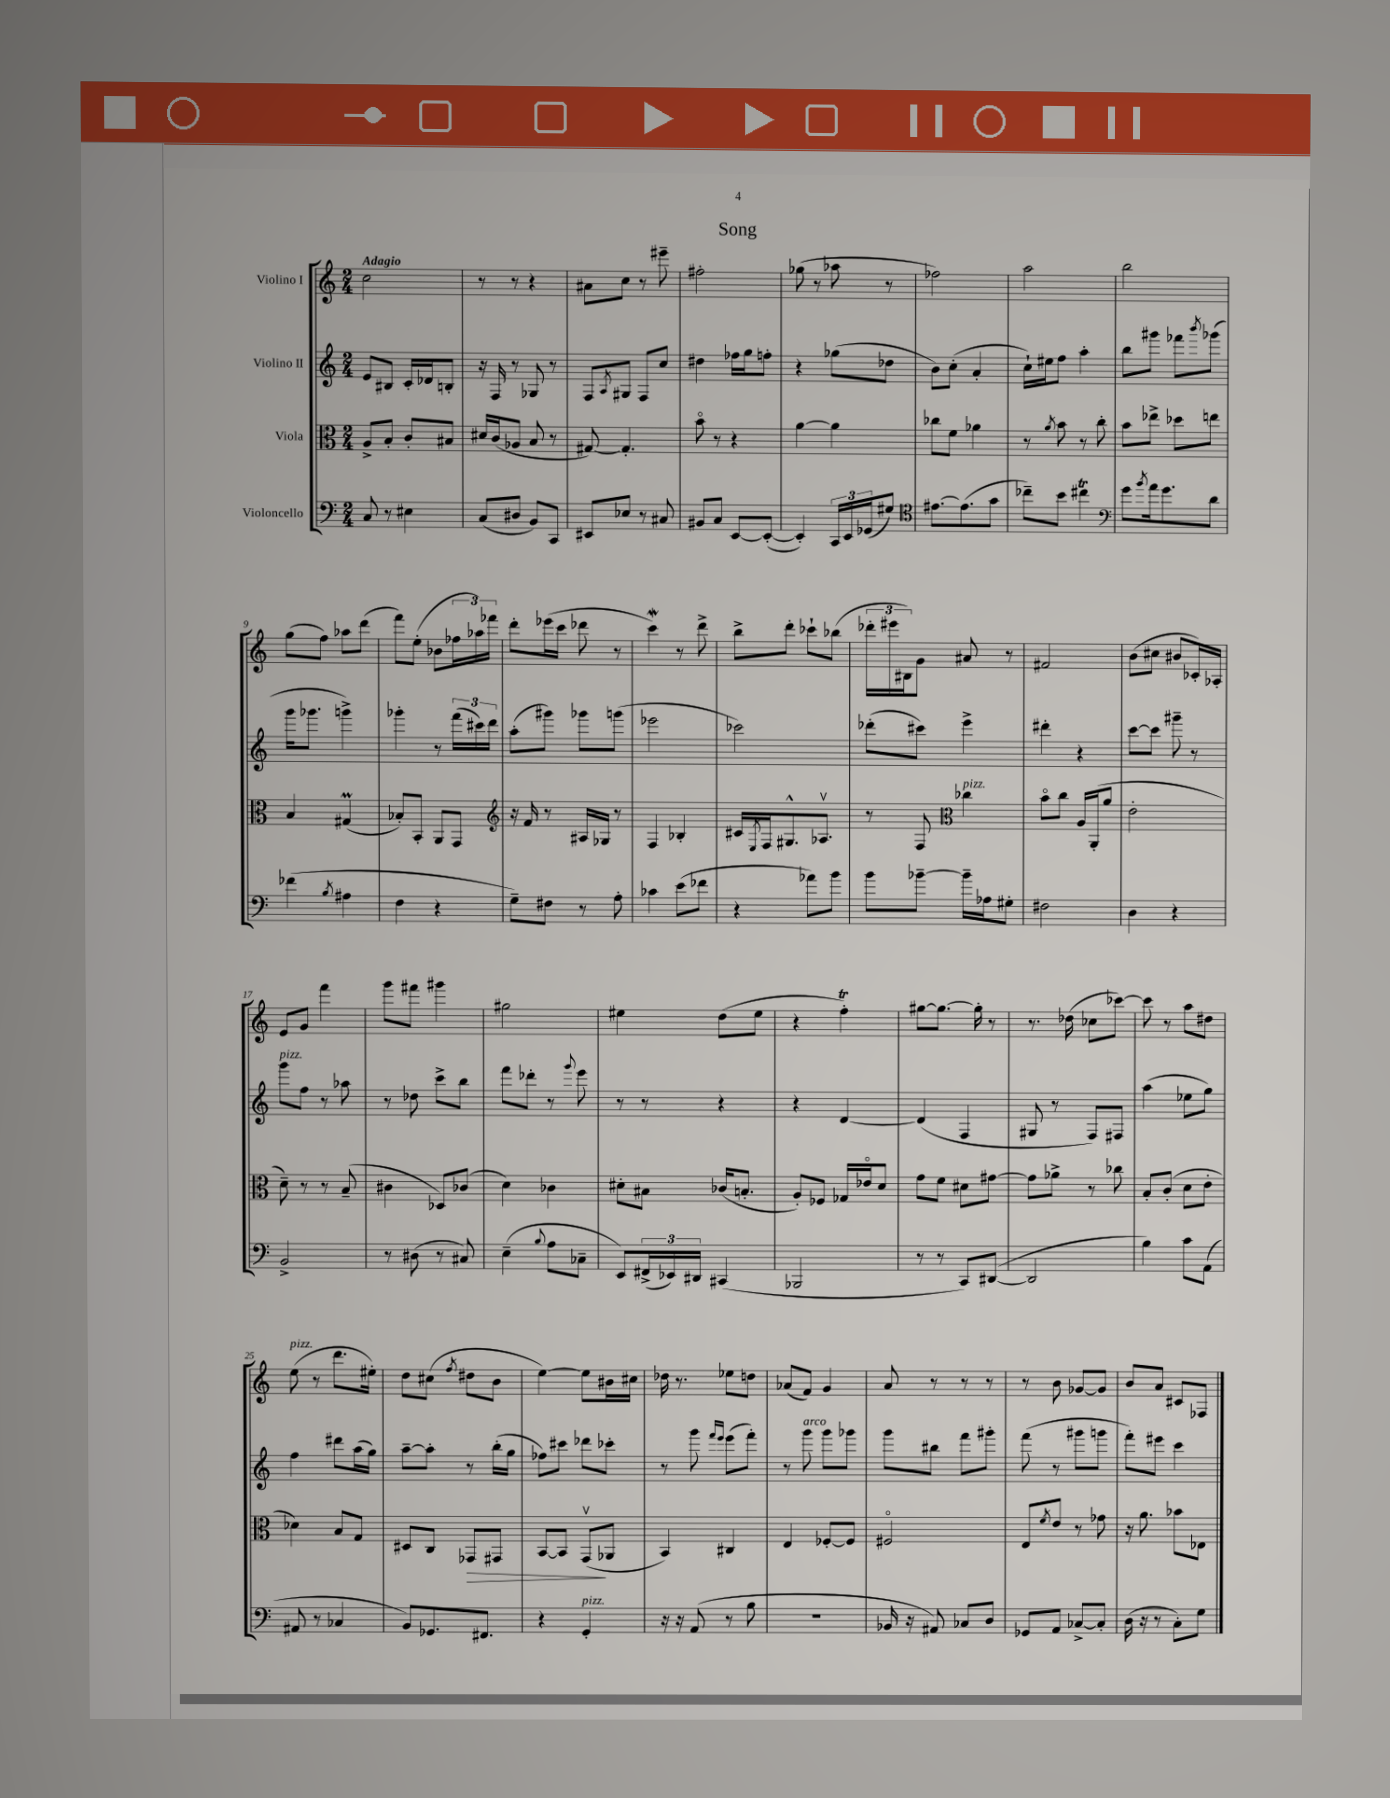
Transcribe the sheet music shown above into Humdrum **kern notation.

**kern	**kern	**dynam	**kern	**kern
*part4	*part3	*part3	*part2	*part1
*staff4	*staff3	*staff3	*staff2	*staff1
*I"Violoncello	*I"Viola	*	*I"Violino II	*I"Violino I
*clefF4	*clefC3	*	*clefG2	*clefG2
*k[]	*k[]	*	*k[]	*k[]
*M2/4	*M2/4	*	*M2/4	*M2/4
=1	=1	=1	=1	=1
!	!	!	!	!LO:TX:a:B:t=Adagio
8C/	8A^/L	.	8e/L	2cc\
8r	8B'/J	.	8B#X/J	.
4E#X\	8c'/L	.	16c'/LL	.
.	.	.	16d-X/J	.
.	8B#X/J	.	8Bn'/J	.
=2	=2	=2	=2	=2
(8C/L	16d#X/LL	.	16r	8r
.	(16c/J	.	16F/	.
8D#X/J	8A-X/J	.	8r	8r
8BB/L)	8B/	.	8G-X/	4r
8CC/J	8r	.	8r	.
=3	=3	=3	=3	=3
8EE#X/L	[8G#X/)	.	8F/L	8a#X\L
.	.	.	8qA/	.
8E-X/J	4.G#'/]	.	8G#X/J	8cc\J
8r	.	.	8F/L	8r
8C#X/	.	.	8cc/J	8eee#X~\
=4	=4	=4	=4	=4
8BB#X/L	8b\	.	4dd#X\	2ff#X'\
8C/J	8r	.	.	.
[8EE/L	4r	.	16ff-X\LL	.
.	.	.	16gg\J	.
(8EE'/J_	.	.	8ffn'\J	.
=5	=5	=5	=5	=5
4EE'/])	[4a\	.	4r	(8gg-X\
.	.	.	.	8r
24CC/LL	4a\]	.	(8gg-X\L	8aa-X\
24EE/	.	.	.	.
(24GG-X/J	.	.	.	.
8G#X/J)	.	.	8dd-X\J	8r
=6	=6	=6	=6	=6
*clefC4	*	*	*	*
[8.e#X\L	8cc-X\L	.	8b\L)	2ff-X\)
.	8f\J	.	(8cc'\J	.
(8.e#\]	.	.	.	.
.	4a-X\	.	4a'/	.
8g\J	.	.	.	.
=7	=7	=7	=7	=7
8cc-X~\L)	8r	.	16cc`\LL)	2aa\
.	.	.	16ee#X\J	.
.	8qa/	.	.	.
8b\J	8b\	.	8ff\J	.
4cc#Xt\	8r	.	4aa'\	.
.	8cc'\	.	.	.
=8	=8	=8	=8	=8
*clefF4	*	*	*	*
8g\L	8b\L	.	8bb\L	2bb\
8qb/	.	.	.	.
16a\k	8ee-X^\J	.	8ggg#X\J	.
8.g\	.	.	.	.
.	8dd-X\L	.	8fff-X\L	.
.	.	.	8qbbb/	.
8d\J	8een\J	.	(8ggg-X\J	.
!!LO:LB:g=z
=9	=9	=9	=9	=9
(4f-X\	4B/	.	16ggg\KL	(8gg\L
.	.	.	8.ggg-X\J	.
.	.	.	.	8ff\J)
8qB/	.	.	.	.
4A#X\	(4G#Xm/	.	4gggn^\)	8aa-X\L
.	.	.	.	(8ddd\J
=10	=10	=10	=10	=10
4F\	8B-X'/L)	.	4ggg-X'\	8fff\L)
.	8BB'/J	.	.	(8ee'\J
4r	8AA/L	.	8r	8b-X\L
.	8GG/J	.	(24fff\LL	24ff-X\L
.	.	.	24ccc#X\)	24aa-X\)
.	.	.	24ddd\JJ	24fff-X\JJ
=11	=11	=11	=11	=11
*	*clefG2	*	*	*
8G~\L)	16r	.	(8aa'\L	8ddd'\L
.	16f/	.	.	.
8F#X\J	8r	.	8ggg#X\J)	(16eee-X\L
.	.	.	.	16ccc\JJ
8r	16A#X/LL	.	8ggg-X\L	8ddd-X\
.	16G-X/JJ	.	.	.
8A'\	8r	.	(8gggn\J	8r
=12	=12	=12	=12	=12
4c-X\	4F/	.	2eee-X\	4cccw\)
(8e\L	4B-X'/	.	.	8r
8f-X\J	.	.	.	8ddd^\
=13	=13	=13	=13	=13
4r	16c#X/LL	.	2ccc-X\)	8bb^\L
.	8qE/	.	.	.
.	16F/J	.	.	.
.	8.G#X^^/	.	.	8ddd'\J
8a-X\L)	.	.	.	8ccc-X`\L
.	8.A-Xv/J	.	.	.
8b\J	.	.	.	(8bb-X\J
=14	=14	=14	=14	=14
8b\L	8r	.	(8ddd-X'\L	24ddd-X'\LL
.	.	.	.	24eee#X\
.	.	.	.	24B#X\J)
[8b-X~\J	8F/	.	8ccc#X\J)	8g\J
*	*clefC3	*	*	*
!	!LO:TX:a:i:t=pizz.	!	!	!
16b-~\LL]	4cc-X\	.	4eee^\	8a#X/
16A-X\J	.	.	.	.
8G#X'\J	.	.	.	8r
=15	=15	=15	=15	=15
2F#X\	8b\L	.	4ddd#X'\	2f#X/
.	8cc\J	.	.	.
.	16A/LL	.	4r	.
.	(16AA'/J	.	.	.
.	8a/J	.	.	.
=16	=16	=16	=16	=16
4D\	2e'\	.	[8ccc\L	(8b\L
.	.	.	8ccc\J]	8cc#X\J
4r	.	.	8ggg#X~\	8b#X/L
.	.	.	8r	16c-X'/L)
.	.	.	.	16A-X'/JJ
!!LO:LB:g=z
=17	=17	=17	=17	=17
!	!	!	!LO:TX:a:i:t=pizz.	!
2BB^/	8d~\)	.	8ggg\L	8e/L
.	8r	.	8ff\J	8g/J
.	8r	.	8r	4fff\
.	(8B~/	.	8aa-X\	.
=18	=18	=18	=18	=18
8r	4c#X\	.	8r	8ggg\L
(8D#X\	.	.	8dd-X\	8fff#X\J
8r	8D-X/L)	.	8ccc^\L	4ggg#X\
8C#X/)	(8c-X/J	.	8bb\J	.
=19	=19	=19	=19	=19
(4E~\	4d\)	.	8fff\L	2gg#X\
.	.	.	8ddd-X'\J	.
8qqB/	.	.	.	.
8A\L	4c-X\	.	8r	.
.	.	.	8qqggg/	.
8C-X~\J	.	.	8eee\	.
=20	=20	=20	=20	=20
8EE/L)	8d#X'\L	.	8r	4ee#X\
(24FF#X^/L	8B#X\J	.	8r	.
24EE-X/)	.	.	.	.
24DD#X/JJ	.	.	.	.
(4CC#X/	(16c-X/KL	.	4r	(8dd\L
.	8.Bn'/J	.	.	.
.	.	.	.	8ee#\J
=21	=21	=21	=21	=21
2BBB-X/	8A'/L)	.	4r	4r
.	8F-X/J	.	.	.
.	16G-X/LL	.	[4d/	4ffT'\)
.	16e-X/J	.	.	.
.	8d/J	.	.	.
=22	=22	=22	=22	=22
8r	8g\L	.	(4d/]	[8gg#X\L
8r	8f\J	.	.	8.gg#\J_
8CC/L)	8d#X\L	.	4F/	.
.	.	.	.	16gg#'\]
([8DD#X/J	[8g#X\J	.	.	8r
=23	=23	=23	=23	=23
2DD#/]	8g#\L]	.	8G#X/	8.r
.	8a-X^\J	.	8r	.
.	.	.	.	(16dd-X\
.	8r	.	8F/L)	8cc-X\L
.	8cc-X\	.	8F#X/J	[8ccc-X\J)
=24	=24	=24	=24	=24
4B\)	8B'/L	.	(4aa\	8ccc-\]
.	(8c'/J	.	.	8r
8c\L	8d\L	.	8ee-X\L	8aa\L
(8AA\J	8e'\J	.	8gg\J)	8dd#X\J
!!LO:LB:g=z
=25	=25	=25	=25	=25
!	!	!	!	!LO:TX:a:i:t=pizz.
8AA#X/	4d-X\)	.	4ff\	(8ee\
8r	.	.	.	8r
4C-X/	8B/L	.	8ddd#X\L	8.ddd\L
.	8G/J	.	(16aa\L	.
.	.	.	16gg\JJ)	16ee#X'\Jk)
=26	=26	=26	=26	=26
8BB/L)	8D#X/L	.	[8aa~\L	8dd\L
8.GG-X/	8C/J	.	8aa'\J]	(8cc#X\J
.	.	.	.	8qff/
!	!	!LO:HP:b	!	!
.	8GG-X/L	>	8r	8dd#X\L
8.FF#X/J	.	.	.	.
.	8GG#X/J	.	(16bb'\LL	8b\J
.	.	.	16gg\JJ	.
=27	=27	=27	=27	=27
4r	[8BB/L	.	8ff-X\L)	[4ee\)
.	8BB/J]	.	8ccc#X\J	.
!LO:TX:a:i:t=pizz.	!	!	!	!
4GG'/	(8GGv/L	.	8ddd-X\L	8ee\L]
.	8AA-X/J	]	8ccc-X'\J	16b#X\L
.	.	.	.	16cc#X\JJ
=28	=28	=28	=28	=28
16r	4BB/)	.	8r	16dd-X\
16r	.	.	.	8.r
(8AA/	.	.	8ggg\	.
.	.	.	16qqfff/LL	.
.	.	.	16qqeee/JJ	.
8r	4C#X/	.	(8eee\L	8ee-X\L
8B\	.	.	8fff'\J)	8ddn\J
=29	=29	=29	=29	=29
2r	4E/	.	8r	(8a-X/L
!	!	!	!LO:TX:a:i:t=arco	!
.	.	.	8ggg\	8f/J)
.	[8F-X'/L	.	8ggg\L	4g/
.	8F-/J]	.	8ggg-X\J	.
=30	=30	=30	=30	=30
16BB-X/	2F#X/	.	8ggg\L	8a/
16r	.	.	.	.
8AA#X/)	.	.	8bb#X\J	8r
8C-X/L	.	.	8fff\L	8r
8D/J	.	.	8ggg#X'\J	8r
=31	=31	=31	=31	=31
8GG-X/L	8E/L	.	(8fff\	8r
.	8qf/	.	.	.
8AA/J	8e/J	.	8r	8b\
[8C-X^/L	8r	.	8ggg#X\L	[8g-X/L
8C-'/J]	8g-X\	.	8gggn\J	8g-/J]
=32	=32	=32	=32	=32
(16D\	16r	.	8fff'\L)	8b/L
16r	8.a\	.	.	.
8r	.	.	8eee#X\J	8a/J
8C'\L)	8b-X\L	.	4ccc\	8c#X/L
8G\J	8E-X\J	.	.	8F-X/J
==	==	==	==	==
*-	*-	*-	*-	*-
